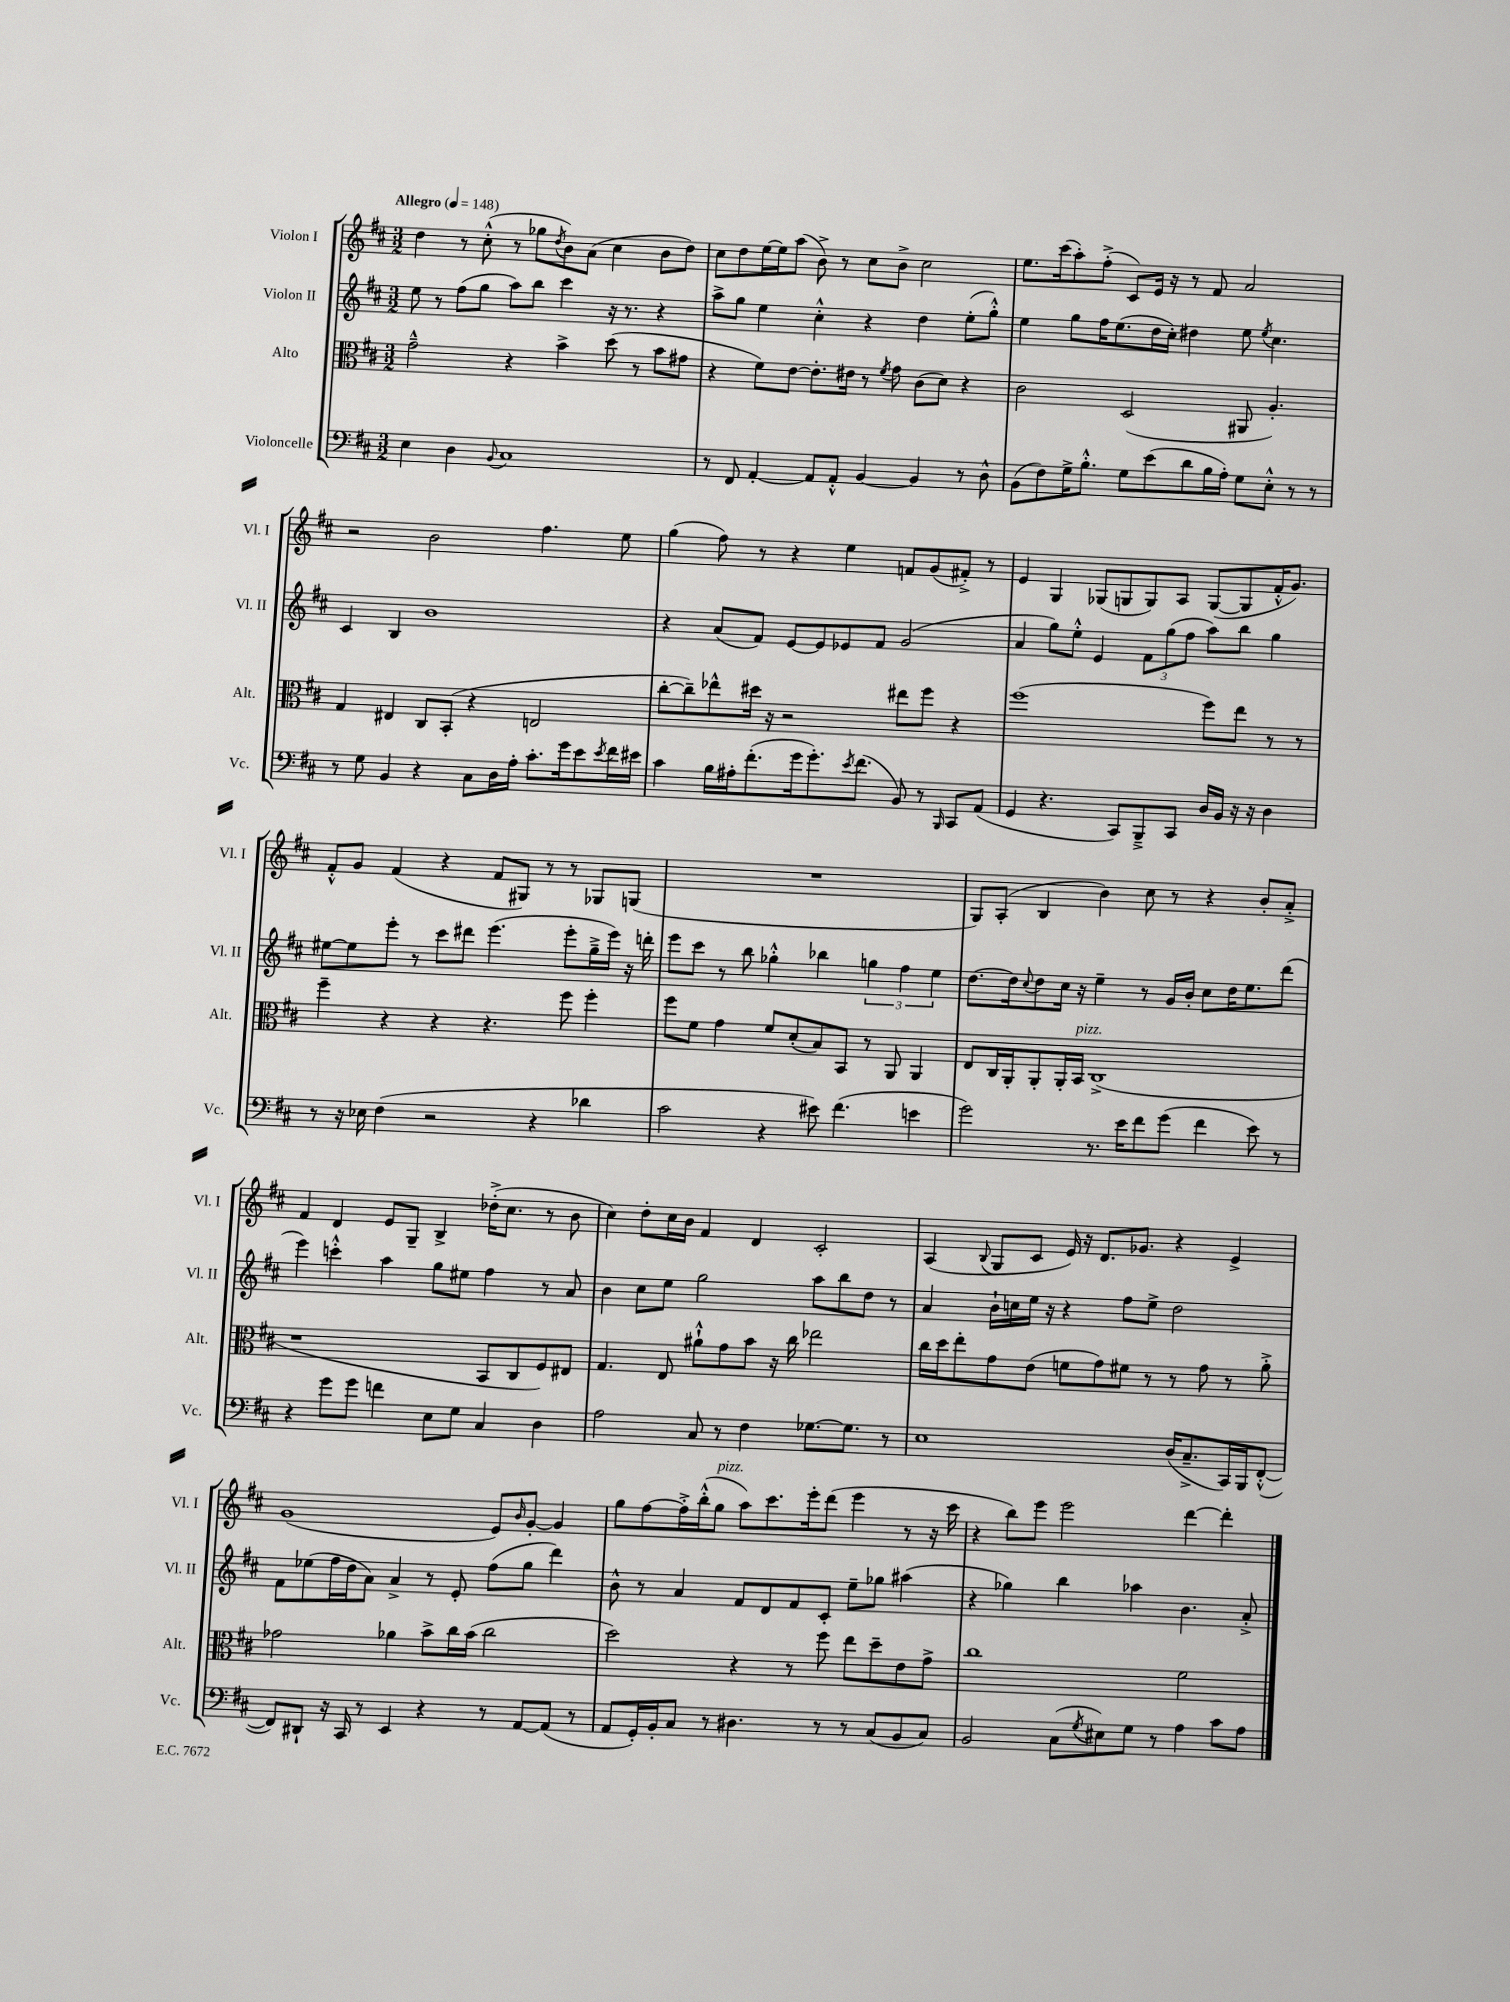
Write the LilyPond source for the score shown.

<<
\new StaffGroup <<
\new Staff = "s0" \with { instrumentName = "Violon I" shortInstrumentName = "Vl. I" } {
    \clef treble \key d \major \numericTimeSignature \time 3/2 \tempo "Allegro" 4 = 148
    d''4 r8 cis''8-.-^( r8 ges''8 \acciaccatura { d''8 } b'8) a'8( cis''4 b'8 d''8) |
    cis''8 d''8 e''16~ e''16 a''8( b'8->) r8 cis''8 b'8-> cis''2 |
    e''8. cis'''16( a''8-.) fis''8-.->( cis'8) e'16 r16 r8 fis'8 a'2 |
    r2 b'2 fis''4. e''8 |
    g''4( fis''8) r8 r4 e''4 f'8 g'8( fis'8-.->) r8 |
    e'4 g4 ges8( g8 g8) a8 g8~( g8 fis'16-.-^ g'8.) |
    fis'8-.-^ g'8 fis'4( r4 fis'8 gis8) r8 r8 ges8 g8( |
    R1. |
    g8) a8-.( b4 b'4) cis''8 r8 r4 b'8-. a'8-.-> |
    fis'4 d'4 e'8 g8-- b4-> des''16-.->( cis''8. r8 b'8 |
    cis''4) d''8-. cis''16 b'16 fis'4 d'4 cis'2-. |
    a4( \appoggiatura { b8 } g8 cis'8 e'16) r16 d'8. ges'8. r4 e'4-> |
    g'1( e'8) \grace { b'16 } g'8~-. g'4 |
    g''8 fis''8~ fis''16-.-> b''16-.-^( g''8^\markup { \italic "pizz." } a''8) cis'''8. e'''16-. d'''8( e'''4 r8 r16 cis'''16 |
    r4 b''8) e'''8 e'''2 d'''4~ d'''4-. \bar "|." |
}
\new Staff = "s1" \with { instrumentName = "Violon II" shortInstrumentName = "Vl. II" } {
    \clef treble \key d \major \numericTimeSignature \time 3/2
    e''8 r8 fis''8( g''8 a''8) b''8 cis'''4 r16 r8. r4 |
    a''8-> g''8 e''4 cis''4-.-^ r4 d''4 e''8-.( g''8-.-^) |
    e''4 g''8 fis''16 e''8.( d''16 cis''16-.) dis''4 e''8 \acciaccatura { e''8 } cis''4. |
    cis'4 b4 b'1 |
    r4 a'8( fis'8) e'8~ e'8 ees'8 fis'8 g'2( |
    a'4 g''8) e''8-.-^ e'4 \tuplet 3/2 { fis'8 g''8( fis''8 } a''8) b''8 g''4 |
    eis''8~ eis''8 e'''8-. r8 cis'''8 dis'''8 e'''4.( e'''8-. g''16---> e'''16) r16 d'''16-. |
    e'''8 cis'''8 r8 b''8 ges''4-.-^ bes''4 \tuplet 3/2 { g''4 fis''4 e''4 } |
    d''8.~ d''16 \appoggiatura { cis''8 } d''8 cis''16 r16 e''4-- r8 g'16 b'16-. cis''8 d''16 e''8. d'''8( |
    e'''4) c'''4-.-^ a''4 g''8 eis''8 fis''4 r8 a'8 |
    b'4 cis''8 e''8 g''2 a''8 b''8 d''8 r8 |
    a'4 b'16-! c''16 e''16 r16 r4 fis''8 e''8-> d''2 |
    fis'8 ees''8( fis''16 d''16 a'8) a'4-> r8 e'8-. fis''8( g''8 d'''4) |
    b'8-^ r8 a'4 fis'8 d'8 fis'8 cis'8-. e''8-- ges''8 ais''4( |
    r4 ges''4) b''4 aes''4 b'4. a'8-.-> \bar "|." |
}
\new Staff = "s2" \with { instrumentName = "Alto" shortInstrumentName = "Alt." } {
    \clef alto \key d \major \numericTimeSignature \time 3/2
    g'2---^ r4 b'4-> d''8( r8 b'8 gis'8 |
    r4 fis'8) e'8~ e'8.-. eis'16 r8 \acciaccatura { fis'8 } g'8 cis'8( d'8) r4 |
    cis'2 d2( ais,8 a4.-.) |
    g4 eis4 cis8 b,8-.( r4 e2 |
    cis''8~-. cis''8--) ees''8-^ dis''16 r16 r2 eis''8 fis''8 r4 |
    fis''1( fis''8) e''8 r8 r8 |
    fis''4-- r4 r4 r4. fis''8 fis''4-. |
    fis''8 fis'8 g'4 fis'8 d'8-.( b8) b,8 r8 a,8 a,4 |
    e8 cis16 a,16-. a,8-. a,16-. b,16^\markup { \italic "pizz." } cis1->( |
    r1 b,8 cis8 fis8) eis8 |
    g4. e8 ais'8-!-^ g'8 b'8 r16 cis''16 ees''2 |
    cis''16 d''16 e''8-. g'8 e'8( f'8 g'8) fis'8 r8 r8 g'8 r8 a'8-.-> |
    ges'2 aes'4 b'8-> cis''16 b'16( cis''2 |
    d''2) r4 r8 fis''8 e''8 d''8-- e'8 g'8-> |
    cis''1 fis'2 \bar "|." |
}
\new Staff = "s3" \with { instrumentName = "Violoncelle" shortInstrumentName = "Vc." } {
    \clef bass \key d \major \numericTimeSignature \time 3/2
    e4 d4 \appoggiatura { b,8 } cis1 |
    r8 fis,8 a,4~-. a,8 a,8-.-^ b,4~ b,4 r8 d8-^ |
    b,8( fis8) g16-> b8.-.-^ g8 e'8( d'8 b16 a16-.) g8 e8-.-^ r8 r8 |
    r8 g8 b,4 r4 cis8 d16 a16-. cis'8.-. g'16 e'8 \acciaccatura { e'8 } fis'16 eis'16 |
    cis'4 b16 ais16-. fis'8.-.( g'16 g'8.-.) \acciaccatura { e'8 } fis'8.( b,8) r8 \grace { b,,16 } cis,8 a,8( |
    g,4 r4. cis,8) b,,8---> cis,8 d16 b,16 r16 r16 d4 |
    r8 r16 ees16 fis4( r2 r4 des'4 |
    cis'2 r4 eis'8) fis'4.( e'4 |
    g'2) r8. e'16 fis'8 g'8( fis'4 e'8) r8 |
    r4 g'8 g'8 f'4 e8 g8 cis4 d4 |
    a2 cis8 r8 fis4 ges8.~ ges8. r8 |
    e1 d16( cis8.---> cis,16) b,,16 fis,8~-.-^( |
    fis,8) dis,8-! r16 cis,16 r8 e,4 r4 r8 a,8~ a,8( r8 |
    a,8 g,16-.) b,16-. cis8 r8 dis4. r8 r8 cis8( b,8 cis8) |
    b,2 cis8( \acciaccatura { g8 } eis8) g8 r8 a4 cis'8 a8 \bar "|." |
}
>>
>>
\layout { \context { \Score \remove "Bar_number_engraver" } }
